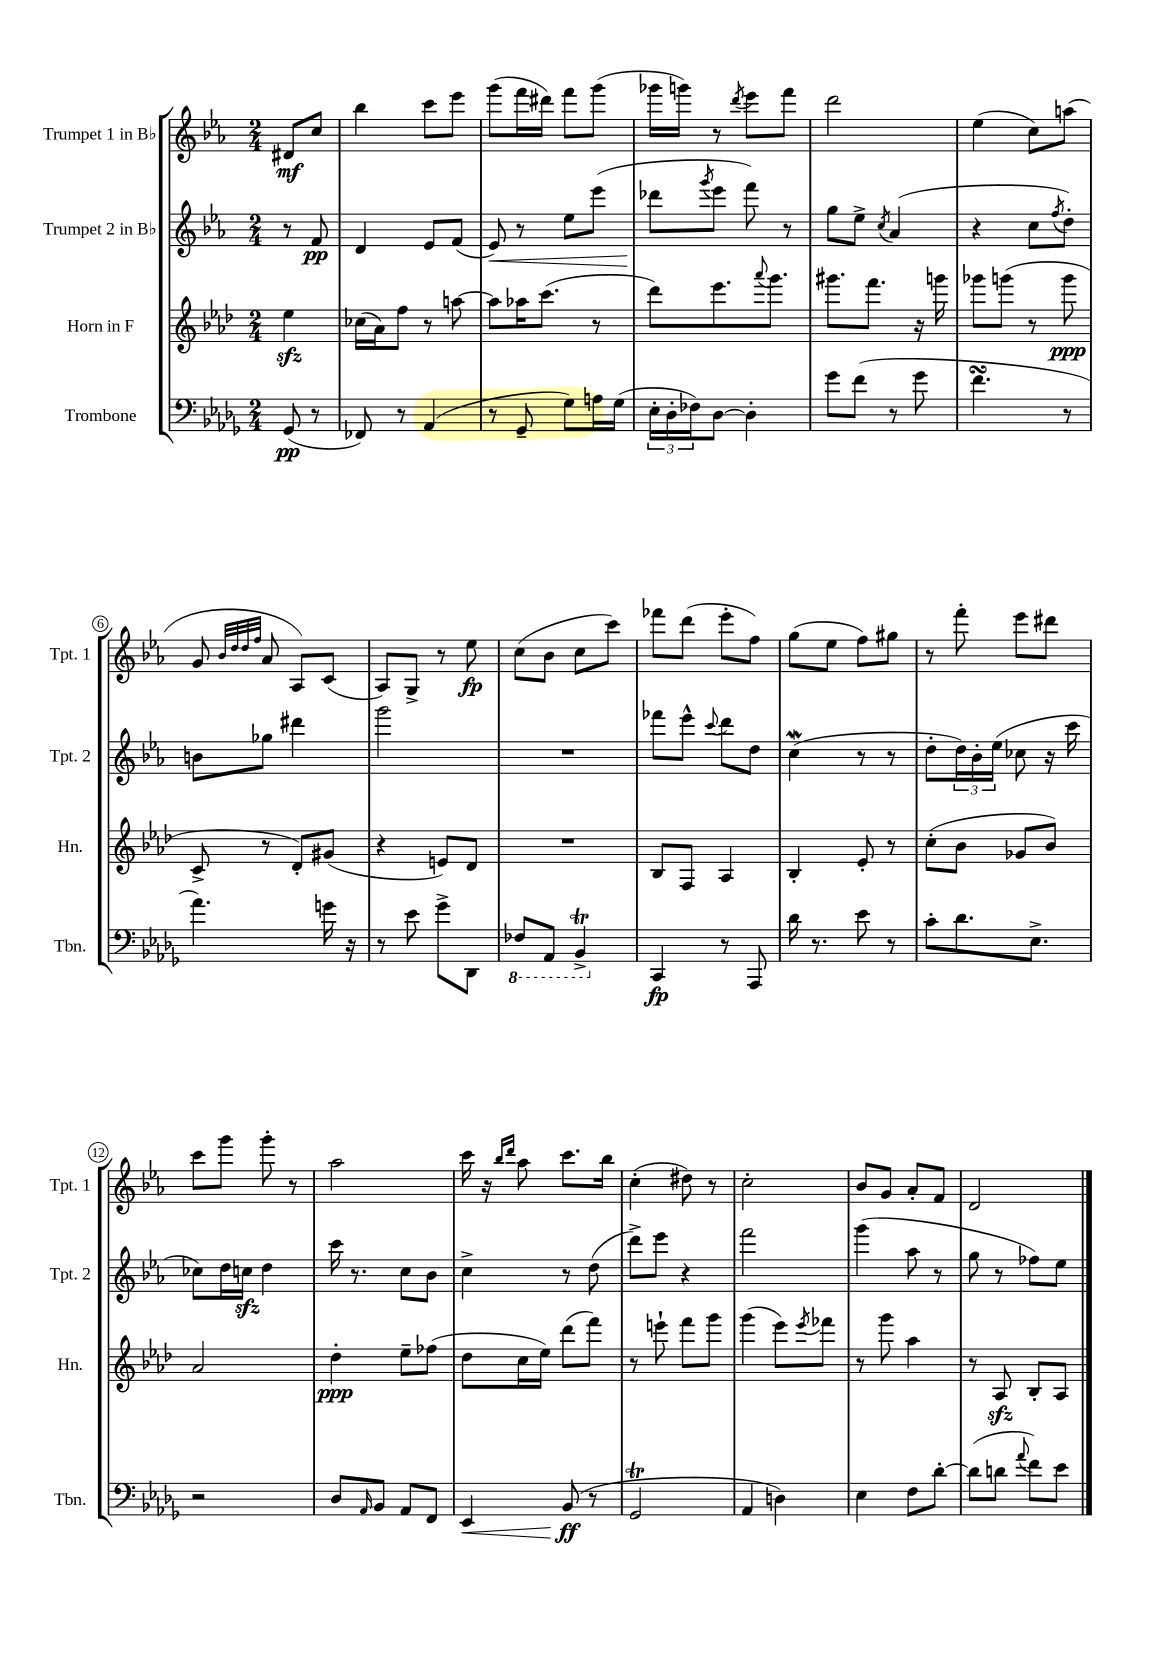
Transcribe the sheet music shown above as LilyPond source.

<<
\new StaffGroup <<
\new Staff = "s0" \with { instrumentName = "Trumpet 1 in Bb" shortInstrumentName = "Tpt. 1" } {
    \clef treble \key ees \major \numericTimeSignature \time 2/4 \partial 4
    dis'8\mf c''8 |
    bes''4 c'''8 ees'''8 |
    g'''8( f'''16 dis'''16) f'''8 g'''8( |
    ges'''16 g'''16) r8 \acciaccatura { d'''8 } ees'''8 f'''8 |
    d'''2 |
    ees''4( c''8) a''8( |
    g'8 \grace { bes'32 d''32 d''32 f''32 } aes'8 aes8) c'8( |
    aes8) g8-> r8 ees''8\fp |
    c''8( bes'8 c''8 c'''8) |
    fes'''8 d'''8( ees'''8-. f''8) |
    g''8( ees''8 f''8) gis''8 |
    r8 f'''8-. ees'''8 dis'''8 |
    c'''8 g'''8 g'''8-. r8 |
    aes''2 |
    c'''16 r16 \grace { bes''16 d'''16 } aes''8 c'''8. bes''16 |
    c''4-.( dis''8) r8 |
    c''2-. |
    bes'8 g'8 aes'8-. f'8 |
    d'2 \bar "|." |
}
\new Staff = "s1" \with { instrumentName = "Trumpet 2 in Bb" shortInstrumentName = "Tpt. 2" } {
    \clef treble \key ees \major \numericTimeSignature \time 2/4 \partial 4
    r8 f'8\pp |
    d'4 ees'8 f'8( |
    ees'8\<) r8 ees''8 ees'''8( |
    des'''8\! \acciaccatura { g'''8 } ees'''8 f'''8) r8 |
    g''8 ees''8-> \acciaccatura { c''8 } aes'4( |
    r4 c''8 \acciaccatura { f''8 } d''8-.) |
    b'8 ges''8 dis'''4 |
    g'''2 |
    R2 |
    fes'''8 ees'''8-^ \appoggiatura { c'''8 } d'''8 d''8 |
    c''4\mordent( r8 r8 |
    d''8-. \tuplet 3/2 { d''16) bes'16-. ees''16( } ces''8 r16 c'''16 |
    ces''8) d''16 c''16\sfz d''4 |
    c'''16 r8. c''8 bes'8 |
    c''4-> r8 d''8( |
    d'''8->) ees'''8 r4 |
    f'''2 |
    g'''4( aes''8 r8 |
    g''8 r8 fes''8) ees''8 \bar "|." |
}
\new Staff = "s2" \with { instrumentName = "Horn in F" shortInstrumentName = "Hn." } {
    \clef treble \key aes \major \numericTimeSignature \time 2/4 \partial 4
    ees''4\sfz |
    ces''16( aes'16) f''8 r8 a''8~ |
    a''8 aes''16 c'''8.( r8 |
    des'''8) ees'''8. \appoggiatura { aes'''8 } g'''8. |
    gis'''8. f'''8. r16 g'''16 |
    ges'''8 g'''8( r8 g'''8\ppp |
    c'8-> r8 des'8-.) gis'8( |
    r4 e'8) des'8 |
    R2 |
    bes8 f8 aes4 |
    bes4-. ees'8-. r8 |
    c''8-.( bes'8 ges'8 bes'8) |
    aes'2 |
    des''4-.\ppp ees''8-- fes''8( |
    des''8 c''16 ees''16) des'''8( f'''8) |
    r8 e'''8-! f'''8 g'''8 |
    g'''4( ees'''8) \acciaccatura { ees'''8 } fes'''8 |
    r8 g'''8 aes''4 |
    r8 aes8\sfz bes8-. aes8 \bar "|." |
}
\new Staff = "s3" \with { instrumentName = "Trombone" shortInstrumentName = "Tbn." } {
    \clef bass \key des \major \numericTimeSignature \time 2/4 \partial 4
    ges,8\pp( r8 |
    fes,8) r8 aes,4( |
    r8 ges,8-- ges8) a16 ges16( |
    \tuplet 3/2 { ees16-. des16-. fes16) } des8~ des4-. |
    ges'8 f'8( r8 ges'8 |
    f'4.\turn r8 |
    aes'4.) g'16 r16 |
    r8 ees'8 ges'8-> des,8 |
    \ottava #-1 fes,8 aes,,8 bes,,4->\trill \ottava #0 |
    c,4\fp r8 aes,,8 |
    des'16 r8. ees'8 r8 |
    c'8-. des'8. ees8.-> |
    r2 |
    des8 \grace { aes,16 } bes,8 aes,8 f,8 |
    ees,4\< bes,8\ff\!( r8 |
    ges,2\trill |
    aes,4 d4) |
    ees4 f8 des'8~-. |
    des'8( d'8 \appoggiatura { aes'8 } f'8) ees'8 \bar "|." |
}
>>
>>
\layout { \context { \Score \override BarNumber.stencil = #(make-stencil-circler 0.1 0.3 ly:text-interface::print) } }
